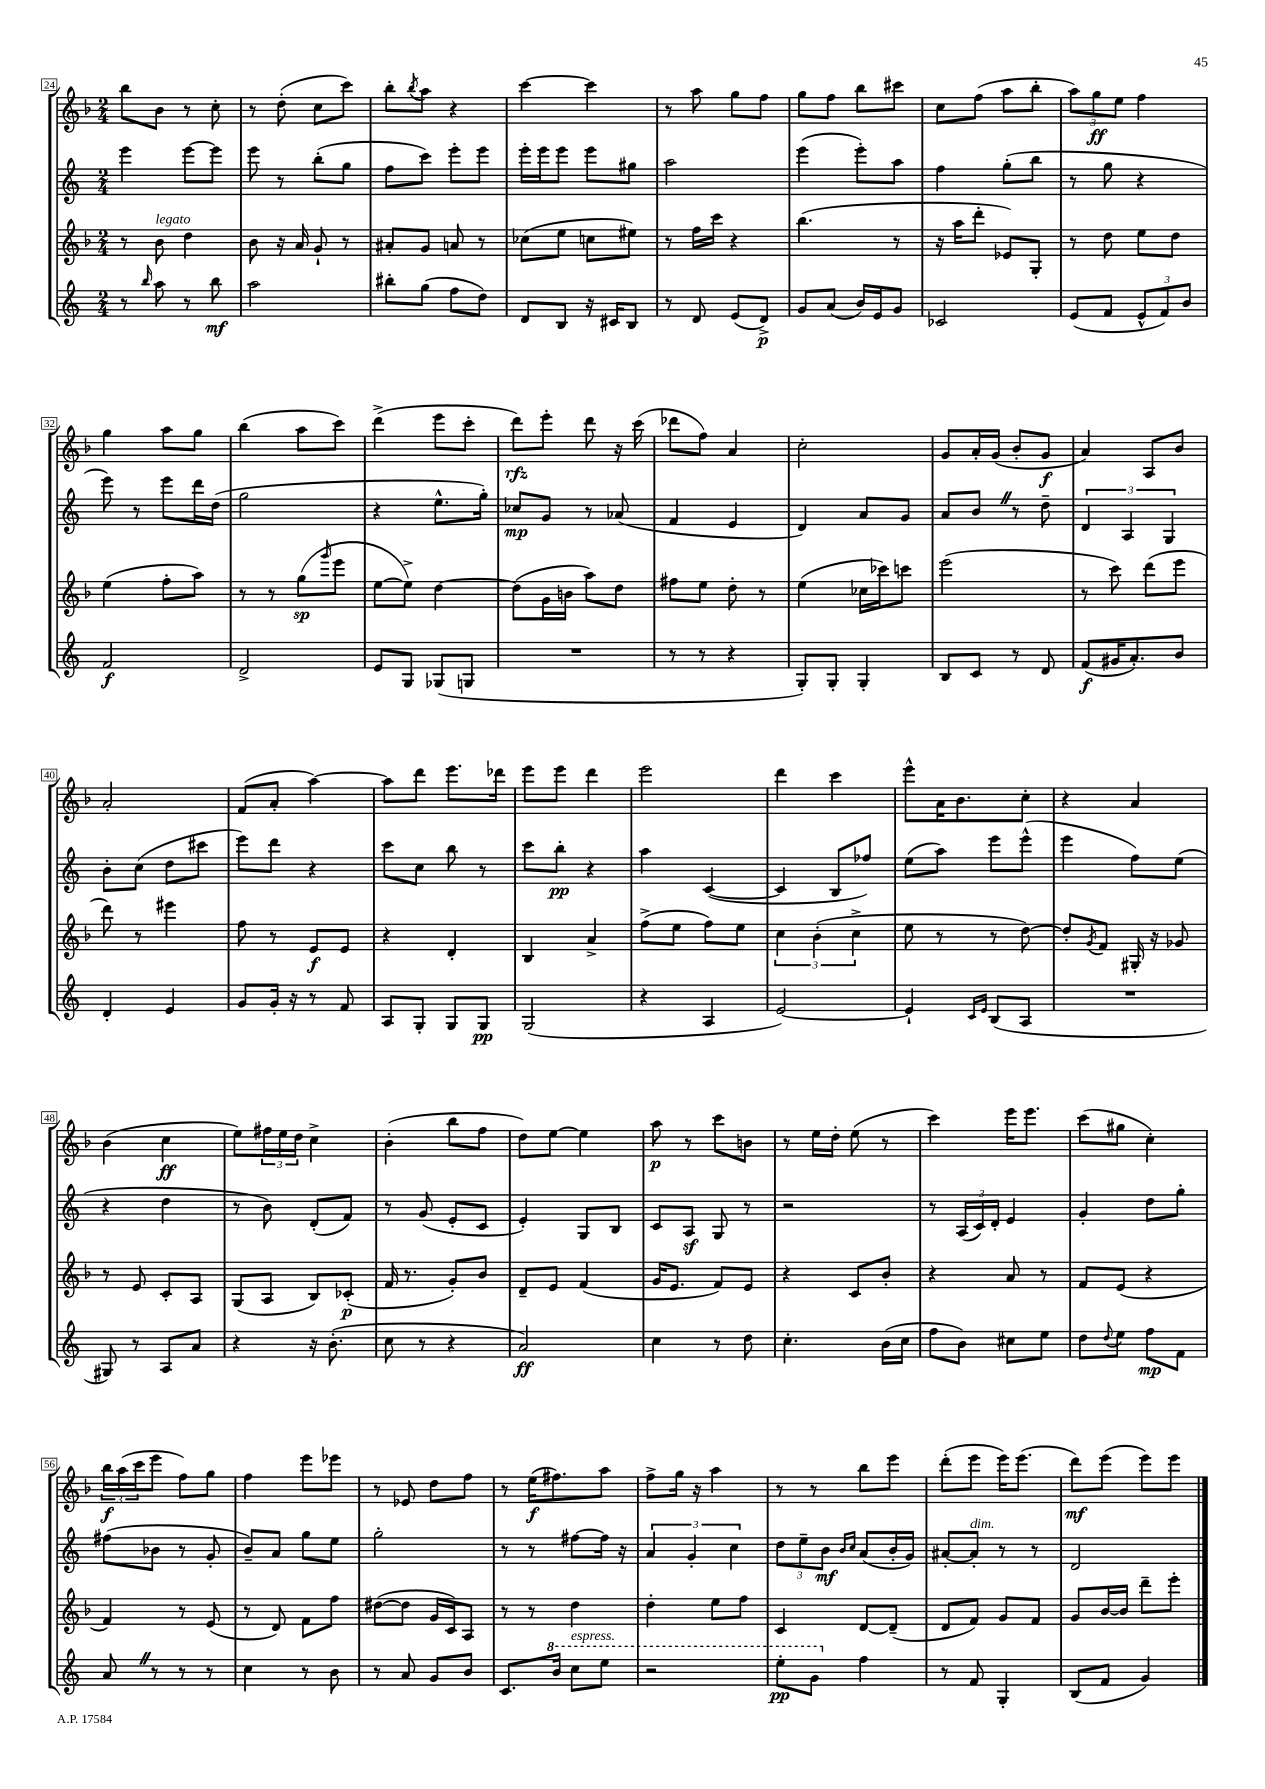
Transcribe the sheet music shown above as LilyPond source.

<<
\new StaffGroup <<
\new Staff = "s0" {
    \clef treble \key f \major \numericTimeSignature \time 2/4
    bes''8 bes'8 r8 c''8-. |
    r8 d''8-.( c''8 c'''8) |
    bes''8-. \acciaccatura { bes''8 } a''8 r4 |
    c'''4~ c'''4 |
    r8 a''8 g''8 f''8 |
    g''8 f''8 bes''8 cis'''8 |
    c''8 f''8( a''8 bes''8-. |
    \tuplet 3/2 { a''8) g''8\ff e''8 } f''4 |
    g''4 a''8 g''8 |
    bes''4( a''8 c'''8) |
    d'''4->( e'''8 c'''8-. |
    d'''8\rfz) e'''8-. d'''8 r16 c'''16( |
    des'''8 f''8) a'4 |
    c''2-. |
    g'8 a'16-. g'16( bes'8-. g'8\f |
    a'4) a8 bes'8 |
    a'2-. |
    f'8( a'8-. a''4~) |
    a''8 d'''8 e'''8. des'''16 |
    e'''8 e'''8 d'''4 |
    e'''2 |
    d'''4 c'''4 |
    e'''8-^ a'16 bes'8. c''8-. |
    r4 a'4 |
    bes'4( c''4\ff |
    e''8) \tuplet 3/2 { fis''16 e''16 d''16 } c''4-> |
    bes'4-.( bes''8 f''8 |
    d''8) e''8~ e''4 |
    a''8\p r8 c'''8 b'8 |
    r8 e''16 d''16-. e''8( r8 |
    c'''4) e'''16 e'''8. |
    c'''8( gis''8 c''4-.) |
    \tuplet 3/2 { bes''16\f a''16( c'''16 } e'''8 f''8) g''8 |
    f''4 e'''8 ees'''8 |
    r8 ees'8 d''8 f''8 |
    r8 e''16\f( fis''8.) a''8 |
    f''8-> g''16 r16 a''4 |
    r8 r8 bes''8 e'''8 |
    d'''8-.( e'''8 e'''16) e'''8.( |
    d'''8\mf) e'''8( e'''8) e'''8 \bar "|." |
}
\new Staff = "s1" {
    \clef treble \key c \major \numericTimeSignature \time 2/4
    e'''4 e'''8~ e'''8 |
    e'''8 r8 b''8-.( g''8 |
    f''8 c'''8) e'''8-. e'''8 |
    e'''16-. e'''16 e'''8 e'''8 gis''8 |
    a''2 |
    e'''4( e'''8-.) a''8 |
    f''4 g''8-.( b''8 |
    r8 g''8 r4 |
    e'''8) r8 e'''8 d'''16 d''16( |
    g''2 |
    r4 e''8.-^ g''16-.) |
    ces''8\mp g'8 r8 aes'8( |
    f'4 e'4 |
    d'4) a'8 g'8 |
    a'8 b'8 \once \override BreathingSign.text = \markup { \musicglyph "scripts.caesura.straight" } \breathe r8 d''8-- |
    \tuplet 3/2 { d'4 a4 g4 } |
    b'8-. c''8( d''8 cis'''8 |
    e'''8) d'''8 r4 |
    c'''8 c''8 b''8 r8 |
    c'''8 b''8-.\pp r4 |
    a''4 c'4~( |
    c'4 b8 fes''8) |
    e''8( a''8) e'''8 e'''8-^( |
    e'''4 f''8) e''8( |
    r4 d''4 |
    r8 b'8) d'8-.( f'8) |
    r8 g'8( e'8-. c'8 |
    e'4-.) g8 b8 |
    c'8 a8\sf g8 r8 |
    r2 |
    r8 \tuplet 3/2 { a16( c'16) d'16-. } e'4 |
    g'4-. d''8 g''8-. |
    fis''8( bes'8 r8 g'8-. |
    b'8--) a'8 g''8 e''8 |
    g''2-. |
    r8 r8 fis''8~ fis''16 r16 |
    \tuplet 3/2 { a'4 g'4-. c''4 } |
    \tuplet 3/2 { d''8 e''8-- b'8\mf } \grace { b'16 c''16 } a'8( b'16-. g'16) |
    ais'8~-. ais'8-.^\markup { \italic "dim." } r8 r8 |
    d'2 \bar "|." |
}
\new Staff = "s2" {
    \clef treble \key f \major \numericTimeSignature \time 2/4
    r8 bes'8^\markup { \italic "legato" } d''4 |
    bes'8 r16 a'16 g'8-! r8 |
    ais'8-. g'8 a'8 r8 |
    ces''8( e''8 c''8 eis''8) |
    r8 f''16 c'''16 r4 |
    bes''4.( r8 |
    r16 a''16 d'''8-. ees'8) g8-. |
    r8 d''8 e''8 d''8 |
    e''4( f''8-. a''8) |
    r8 r8 g''8\sp( \grace { g'''16 } e'''8 |
    e''8~ e''8->) d''4~ |
    d''8( g'16 b'16 a''8) d''8 |
    fis''8 e''8 d''8-. r8 |
    e''4( ces''16 ces'''16) c'''8 |
    e'''2( |
    r8 c'''8) d'''8( e'''8 |
    d'''8) r8 eis'''4 |
    f''8 r8 e'8\f e'8 |
    r4 d'4-. |
    bes4 a'4-> |
    f''8->( e''8 f''8) e''8 |
    \tuplet 3/2 { c''4 bes'4-.( c''4-> } |
    e''8 r8 r8 d''8~) |
    d''8-. \acciaccatura { g'8 } f'8 gis16-. r16 ges'8 |
    r8 e'8 c'8-. a8 |
    g8( a8 bes8) ces'8-.\p( |
    f'16 r8. g'8-.) bes'8 |
    d'8-- e'8 f'4( |
    g'16 e'8. f'8) e'8 |
    r4 c'8 bes'8-. |
    r4 a'8 r8 |
    f'8 e'8( r4 |
    f'4) r8 e'8( |
    r8 d'8) f'8 f''8 |
    dis''8~( dis''8 g'16 c'16) a8 |
    r8 r8 d''4 |
    d''4-. e''8 f''8 |
    c'4 d'8~ d'8--( |
    d'8 f'8) g'8 f'8 |
    g'8 bes'16~ bes'16 d'''8-- e'''8-. \bar "|." |
}
\new Staff = "s3" {
    \clef treble \key c \major \numericTimeSignature \time 2/4
    r8 \grace { b''16 } a''8 r8 b''8\mf |
    a''2 |
    bis''8-. g''8( f''8 d''8) |
    d'8 b8 r16 cis'16 b8 |
    r8 d'8 e'8( d'8->\p) |
    g'8 a'8( b'16) e'16 g'8 |
    ces'2 |
    e'8( f'8 \tuplet 3/2 { e'8-^ f'8) b'8 } |
    f'2\f |
    d'2-> |
    e'8 g8 ges8( g8 |
    R2 |
    r8 r8 r4 |
    g8-.) g8-. g4-. |
    b8 c'8 r8 d'8 |
    f'8\f( gis'16 a'8.-.) b'8 |
    d'4-. e'4 |
    g'8 g'16-. r16 r8 f'8 |
    a8 g8-. g8 g8\pp |
    g2( |
    r4 a4 |
    e'2~) |
    e'4-! \grace { c'16 e'16 } b8( a8 |
    R2 |
    gis8) r8 a8 a'8 |
    r4 r16 b'8.-.( |
    c''8 r8 r4 |
    a'2\ff) |
    c''4 r8 d''8 |
    c''4.-. b'16( c''16 |
    f''8 b'8) cis''8 e''8 |
    d''8 \appoggiatura { d''8 } e''8 f''8\mp f'8 |
    a'8 \once \override BreathingSign.text = \markup { \musicglyph "scripts.caesura.straight" } \breathe r8 r8 r8 |
    c''4 r8 b'8 |
    r8 a'8 g'8 b'8 |
    c'8. \ottava #1 b''16 c'''8^\markup { \italic "espress." } e'''8 |
    r2 |
    e'''8-.\pp g''8 \ottava #0 f''4 |
    r8 f'8 g4-. |
    b8( f'8 g'4) \bar "|." |
}
>>
>>
\layout { \context { \Score currentBarNumber = #24 \override BarNumber.stencil = #(make-stencil-boxer 0.1 0.3 ly:text-interface::print) } }
